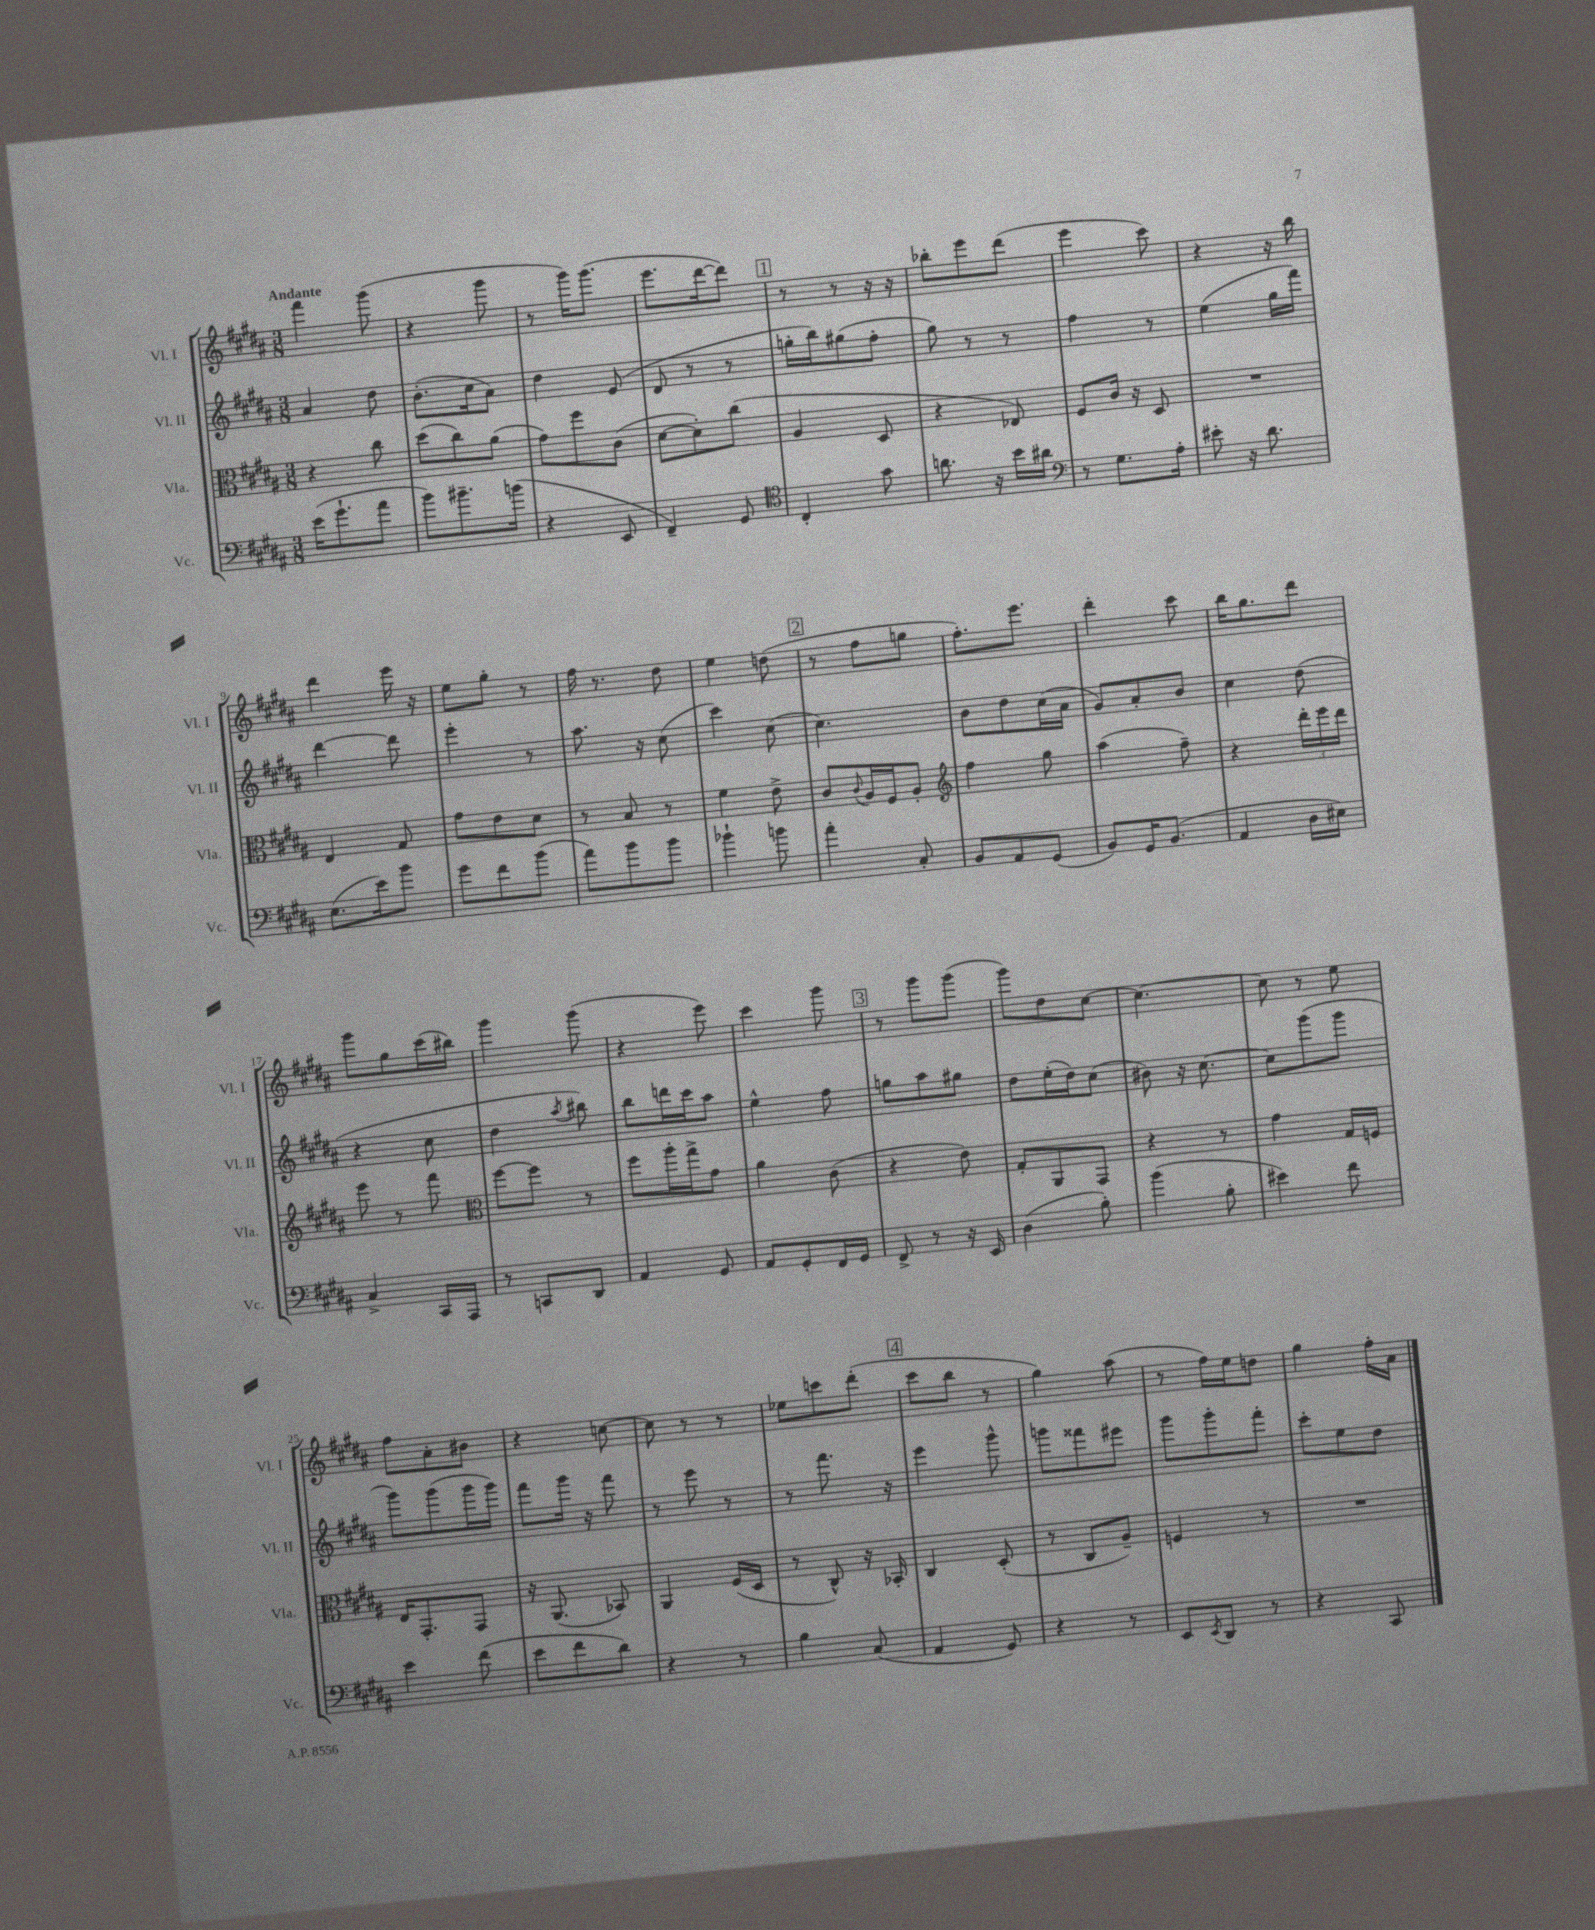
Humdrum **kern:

**kern	**kern	**kern	**kern
*staff4	*staff3	*staff2	*staff1
*clefF4	*clefC3	*clefG2	*clefG2
*k[f#c#g#d#a#]	*k[f#c#g#d#a#]	*k[f#c#g#d#a#]	*k[f#c#g#d#a#]
*M3/8	*M3/8	*M3/8	*M3/8
(16e\LK	4r	4a#/	4fff#\
8.g#`\	.	.	.
8a#\J	8cc#\	8dd#\	(8ggg#\
=	=	=	=
8b\L)	(8dd#\L	(8.b'\L	4r
8.b#~\	8cc#\)	.	.
.	.	16cc#\k	.
.	(8a#\J	8a#\J)	8ggg#\
(16b\Jk	.	.	.
=	=	=	=
4r	8g#\L)	4dd#\	8r
.	8ff#\	.	16ggg#\LK)
.	.	.	(8.ggg#\J
8EE/	(8c#\J	(8e/	.
=	=	=	=
4FF#~/)	[8d#\L	8d#/	8.eee\L
.	8d#'\])	8r	.
.	.	.	[16ddd#\k
8GG#/	(8cc#\J	8r	8ddd#\]J)
=	=	=	=
*clefC4	*	*	*
4C#'/	4A#/	16gg'\LL	8r
.	.	16bb\J)	.
.	.	(8gg#\	8r
8g#\	8D#/	8ff#'\J	16r
.	.	.	16r
=	=	=	=
8.a\	4r	8gg#\)	8bb-'\L
.	.	8r	8eee\
16r	.	.	.
16b\LL	8E-/)	8r	(8ddd#\J
16a#\JJ	.	.	.
=	=	=	=
*clefF4	*	*	*
8r	8F#/L	4ff#\	4eee\
8.G#\L	16c#/Jk	.	.
.	16r	.	.
.	8D#/	8r	8ccc#\)
16A#'\Jk	.	.	.
=	=	=	=
8e#'\	4.r	(4ee\	4r
16r	.	.	.
8.d#\	.	.	.
.	.	16gg#\LL	16r
.	.	16fff#\JJ)	16bb\
=	=	=	=
(8.E\L	4E/	[4ddd#\	4ddd#\
16e\k)	.	.	.
8b\J	8G#/	8ddd#\]	16eee\
.	.	.	16r
=	=	=	=
8g#\L	8g#\L	4eee'\	8ee\L
8f#\	8e\	.	8gg#'\J
(8b\J	8d#\J	8r	8r
=	=	=	=
8a#\L)	8r	8.aa#\	16ff#\
.	.	.	8.r
8b\	8B/	.	.
.	.	16r	.
8b\J	8r	(8cc#\	8dd#\
=	=	=	=
4b-`\	4f#\	4ccc#\)	4ee\
8b\	8e^\	(8cc#\	(8dd\
=	=	=	=
4a#'\	8c#/L	4.cc#\)	8r
.	8qqc#/	.	.
.	16A#/L	.	8ff#\L
.	16F#/J	.	.
8C#'/	8A#'/J	.	8gg\J
=	=	=	=
*	*clefG2	*	*
8BB/L	4ff#\	8b\L	8.ff#'\L)
8AA#/	.	8dd#\	.
.	.	.	8.eee\J
(8GG#/J	8gg#\	(16cc#\L	.
.	.	16a#\JJ	.
=	=	=	=
8BB/L)	(4aa#\	8g#/L)	4ddd#'\
16GG#/K	.	8a#'/	.
(8.BB/J	.	.	.
.	8ff#~\)	8b/J	8ccc#\
=	=	=	=
4AA#/	4r	4cc#\	16bb\LK
.	.	.	8.gg#\
16D#\LL	24ddd#'\LL	(8dd#\	8ddd#\J
.	24eee\	.	.
16E#\JJ)	.	.	.
.	24ddd#\JJ	.	.
=	=	=	=
4C#^/	8eee\	4r	8ggg#\L
.	8r	.	8gg#\
16CC#/LL	8fff#\	8cc#\	(16ccc#\L
16AAA#/JJ	.	.	16bb#\JJ)
=	=	=	=
*	*clefC3	*	*
8r	[8ff#\L	4dd#\	4ggg#\
8CC/L	8ff#\]J	.	.
.	.	8qaa#/	.
8DD#/J	8r	8bb#\)	(8ggg#\
=	=	=	=
4AA#/	8ff#\L	8bb\L	4r
.	16aa#'\L	16ddd\L	.
.	16gg#^\J	16ccc#\J	.
8GG#/	8g#\J	8aa#\J	8eee\)
=	=	=	=
8AA#/L	4a#\	4ee^^\	4ccc#\
8GG#'/	.	.	.
16FF#/L	(8c#\	8ff#\	8ggg#\
16GG#/JJ	.	.	.
=	=	=	=
8FF#^/	4r	8gg\L	8r
8r	.	8aa#\	8ggg#\L
16r	8e\)	8gg#\J	(8ggg#\J
16EE/	.	.	.
=	=	=	=
(4D#\	8G#'/L	8dd#\L	8ggg#\L)
.	8AA#/	(16ee'\L	8dd#\
.	.	16dd#\J)	.
8B'\)	8GG#/J	(8cc#\J	[8cc#\J
=	=	=	=
(4b\	4r	8b#\)	4.cc#\_
.	.	16r	.
.	.	[8.cc#\	.
8B'\	8r	.	.
=	=	=	=
4e#\)	4g#\	8cc#\]L	8cc#\]
.	.	(8ggg#\	8r
8f#\	16G#/LL	8ggg#\J	8ee\
.	16F/JJ	.	.
=	=	=	=
4e\	16E/LK	8ggg#\L)	8ff#\L
.	8.GG#'/	.	.
.	.	(8ggg#\	8a#'\
(8f#\	8GG#/J	16ggg#\L	8b#\J
.	.	16ggg#\JJ)	.
=	=	=	=
8e\L	16r	8fff#\L	4r
.	(8.AA#/	.	.
8f#\	.	16ggg#\Jk	.
.	.	16r	.
8d#\J)	8BB-/)	8fff#\	[8cc\
=	=	=	=
4r	4AA#/	8r	8cc\]
.	.	8eee\	8r
8r	(16F#/LL	8r	8r
.	16D#/JJ	.	.
=	=	=	=
4B\	8r	8r	8ee-\L
.	8C#^^/)	8.fff#\	8ccc\
(8C#/	16r	.	(8ddd#'\J
.	16BB-'/	16r	.
=	=	=	=
4AA#/	4C#/	4eee\	8ccc#\L
.	.	.	8bb\J
8GG#/)	(8D#'/	8ggg#^^\	8r
=	=	=	=
4r	8r	8ggg\L	4gg#\)
.	8C#/L	8fff##\	.
8r	8A#~/J)	8eee#\J	(8aa#\
=	=	=	=
8EE/L	4F/	8ggg#\L	8r
8qEE/	.	.	.
8DD#/J	.	8ggg#'\	16ff#\LL)
.	.	.	16ee\J
8r	8r	8fff#'\J	8dd\J
=	=	=	=
4r	4.r	8ccc#'\L	4gg#\
.	.	8ee\	.
8CC#/	.	8dd#\J	16ff#'\LL
.	.	.	16a#\JJ
==	==	==	==
*-	*-	*-	*-
